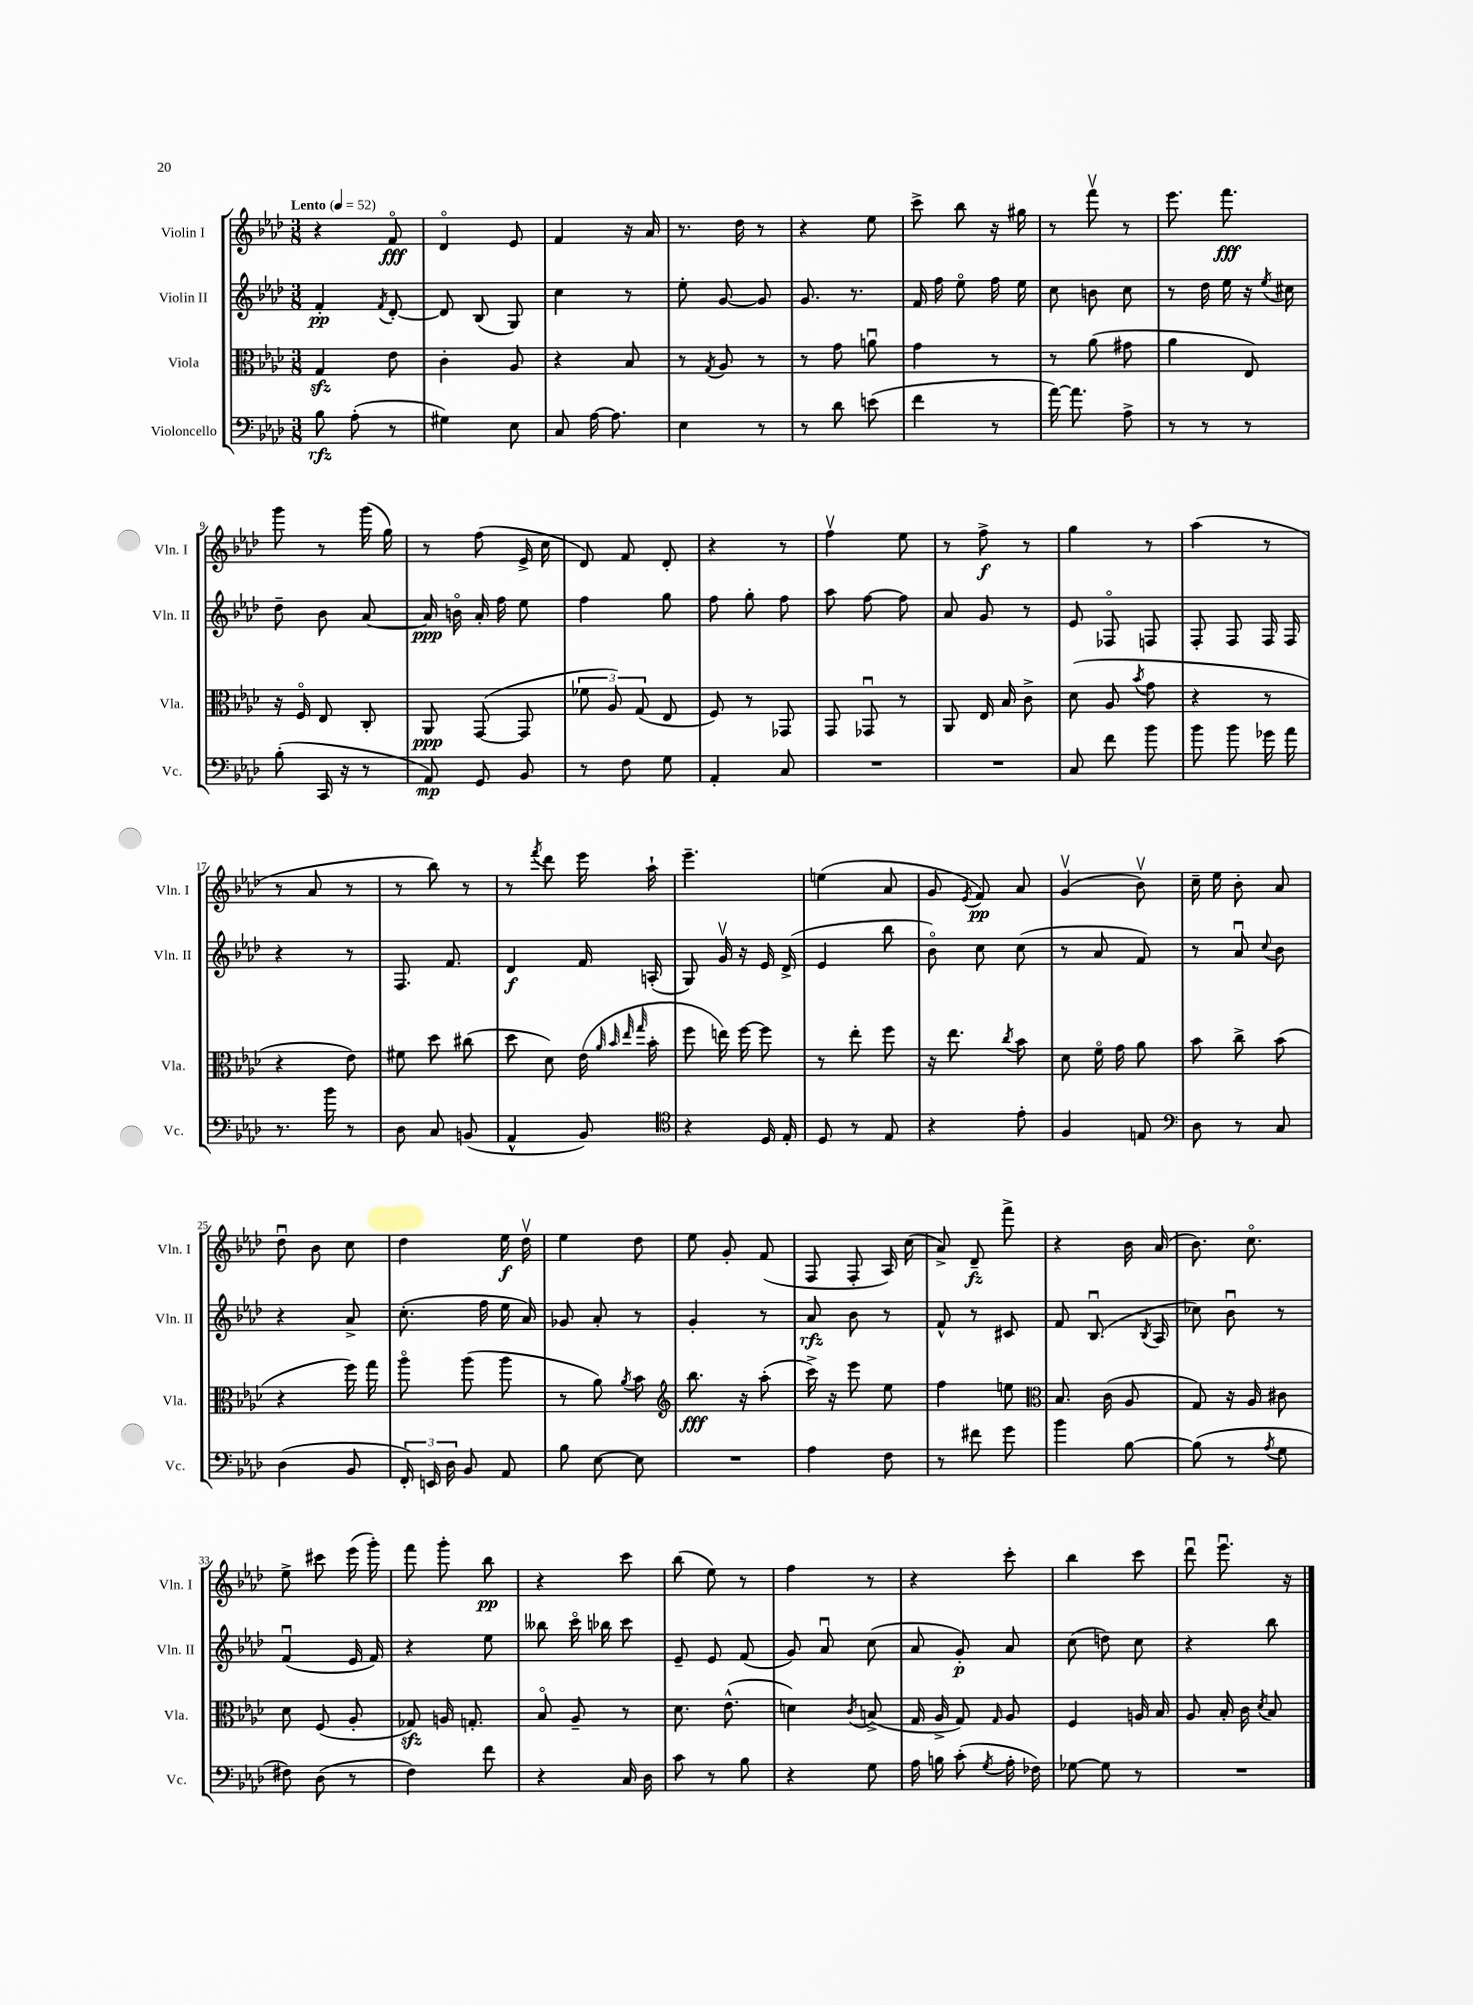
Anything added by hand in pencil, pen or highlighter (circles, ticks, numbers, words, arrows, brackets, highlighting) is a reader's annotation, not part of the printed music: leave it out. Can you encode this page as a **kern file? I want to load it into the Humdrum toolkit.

**kern	**kern	**kern	**kern
*staff4	*staff3	*staff2	*staff1
*clefF4	*clefC3	*clefG2	*clefG2
*k[b-e-a-d-]	*k[b-e-a-d-]	*k[b-e-a-d-]	*k[b-e-a-d-]
*M3/8	*M3/8	*M3/8	*M3/8
*MM52	*MM52	*MM52	*MM52
8B-	4G	4f'	4r
(8A-'	.	.	.
.	.	8qf	.
8r	8e-	[8d-'	8fo
=	=	=	=
4G#)	4c'	8d-]	4d-o
.	.	(8B-	.
8E-	8A-	8G)	8e-
=	=	=	=
8C	4r	4cc	4f
[16A-	.	.	.
8.A-]	.	.	.
.	8B-	8r	16r
.	.	.	16a-
=	=	=	=
4E-	8r	8ee-'	8.r
.	8qG	.	.
.	8A-	[8g	.
.	.	.	16dd-
8r	8r	8g]	8r
=	=	=	=
8r	8r	8.g	4r
8d-	8g	.	.
.	.	8.r	.
(8e	8au	.	8ee-
=	=	=	=
4f	4g	16f	8ccc^
.	.	16ff	.
.	.	8ee-o	8bb-
8r	8r	16ff	16r
.	.	16ee-	16gg#
=	=	=	=
[16a-)	8r	8cc	8r
8.a-]	.	.	.
.	(8a-	8b	8fffv
8A-^	8g#	8cc	8r
=	=	=	=
8r	4a-	8r	8.eee-
8r	.	16dd-	.
.	.	16ee-	8.fff
8r	8E-)	16r	.
.	.	8qee-	.
.	.	16cc#	.
=	=	=	=
(8B-'	16r	8dd-~	8ggg
.	16Fo	.	.
16CC	8E-	8b-	8r
16r	.	.	.
8r	8C'	[8a-	(16ggg
.	.	.	16gg)
=	=	=	=
8AA-)	8AA-	16a-]	8r
.	.	16bo	.
8GG	([8GG	16a-'	(8ff
.	.	16ff	.
8BB-	8GG]	8ee-	16e-^
.	.	.	16cc
=	=	=	=
8r	12f-	4ff	8d-)
.	12A-)	.	.
8F	.	.	8f
.	(12G	.	.
8G	8E-	8gg	8d-'
=	=	=	=
4AA-'	8F)	8ff	4r
.	8r	8gg'	.
8C	8GG-	8ff	8r
=	=	=	=
4.r	8GG	8aa-	4ffv
.	8GG-u	[8ff	.
.	8r	8ff]	8ee-
=	=	=	=
4.r	8AA-	8a-	8r
.	16E-	8g	8ff^
.	16B-	.	.
.	8c^	8r	8r
=	=	=	=
8C	(8d-	8e-	4gg
8f	8A-	8F-o	.
.	8qb-	.	.
8b-	8g	8F	8r
=	=	=	=
8b-	4r	8F'	(4aa-
8b-	.	8F	.
16g-	8r	16F	8r
16a-	.	16F	.
=	=	=	=
8.r	4r	4r	8r
.	.	.	8a-
16b-	.	.	.
8r	8e-)	8r	8r
=	=	=	=
8D-	8f#	8.F	8r
8C	8dd-	.	8bb-)
.	.	8.f	.
(8BB	(8cc#	.	8r
=	=	=	=
4AA-^^	8dd-	4d-	8r
.	.	.	8qfff
.	8d-)	.	8ddd-
8BB-)	(16e-	16f	16eee-
.	32qqa-	.	.
.	32qqb-	.	.
.	32qqee-	.	.
.	32qqgg	.	.
.	16b-'	(16A'	16aa-`
=	=	=	=
*clefC4	*	*	*
4r	8ff	8G)	4.eee-~
.	16ee)	16gv	.
.	[16ff	16r	.
16D-	8ff]	16e-	.
16E-'	.	(16d-^	.
=	=	=	=
8D-	8r	4e-	(4ee
8r	8ee-'	.	.
8E-	8ff	8bb-	8a-
=	=	=	=
4r	16r	8b-o)	8g
.	8.ee-	.	.
.	.	.	8qe-
.	.	8cc	8f)
.	8qcc	.	.
8e-'	8b-	(8cc	8a-
=	=	=	=
4F	8d-	8r	(4gv
.	16fo	8a-	.
.	16g	.	.
8E	8a-	8f)	8b-v)
=	=	=	=
*clefF4	*	*	*
8D-	8b-	8r	16cc~
.	.	.	16ee-
8r	8cc^	8a-u	8b-'
.	.	8qqcc	.
8C	(8b-	8b-	8a-
=	=	=	=
(4D-	4r	4r	8dd-u
.	.	.	8b-
8BB-	16ff)	8a-^	8cc
.	16gg	.	.
=	=	=	=
24FF')	8aa-o	(8.cc'	4dd-
24EE	.	.	.
24D-	.	.	.
8BB-	(8aa-	.	.
.	.	16ff	.
8AA-	8aa-	16ee-	16ee-
.	.	16a-)	16dd-v
=	=	=	=
8B-	8r	8g-	4ee-
[8E-	8a-)	8a-'	.
.	8qa-	.	.
8E-]	8b-	8r	8dd-
=	=	=	=
*	*clefG2	*	*
4.r	8.bb-	4g'	8ee-
.	.	.	8g'
.	16r	.	.
.	(8aa-'	8r	(8f
=	=	=	=
4A-	16ccc^)	8a-	8F
.	16r	.	.
.	8eee-	8b-	8F'
8F	8ee-	8r	16A-)
.	.	.	(16cc
=	=	=	=
8r	4ff	8f^^	8a-^)
8f#	.	8r	8d-~
8g	8ee	8c#	8fff^
=	=	=	=
*	*clefC3	*	*
4b-	8.B-	8f	4r
.	.	(8.B-u	.
.	(16c	.	.
[8B-	8A-	.	16b-
.	.	8qB-	.
.	.	16A-	(16a-
=	=	=	=
(8B-]	8G)	8cc-)	8.b-)
8r	16r	8b-u	.
.	16A-	.	8.cco
8qA-	.	.	.
8G	8c#	8r	.
=	=	=	=
8F#)	8d-	(4fu	8ee-^
(8D-	(8F	.	8ccc#
8r	8A-'	16e-	(16eee-
.	.	16f)	16ggg')
=	=	=	=
4F)	8G-)	4r	8fff
.	16A	.	8ggg'
.	8.G'	.	.
8f	.	8ee-	8bb-
=	=	=	=
4r	8B-o	8bb--	4r
.	8A-~	16ccco	.
.	.	16bb-	.
16C	8r	8ccc	8ccc
16D-	.	.	.
=	=	=	=
8c	8.d-	8e-~	(8bb-
8r	.	8e-	8ee-)
.	(8.e-^^	.	.
8B-	.	(8f	8r
=	=	=	=
4r	4d)	8g)	4ff
.	.	8a-u	.
.	8qc	.	.
8G	(8B^	(8cc	8r
=	=	=	=
16A-	16G	8a-	4r
16B	16A-^	.	.
(8c'	8G)	8g')	.
8qG	16qqG	.	.
16A-'	8A-	8a-	8ccc'
16F-)	.	.	.
=	=	=	=
[8G-	4F	(8cc	4bb-
8G-]	.	8dd)	.
8r	16A	8cc	8ccc
.	16B-	.	.
=	=	=	=
4.r	8A-	4r	8ddd-u
.	16B-'	.	8.eee-u
.	16c	.	.
.	8qd-	.	.
.	8B-	8bb-	.
.	.	.	16r
==	==	==	==
*-	*-	*-	*-
